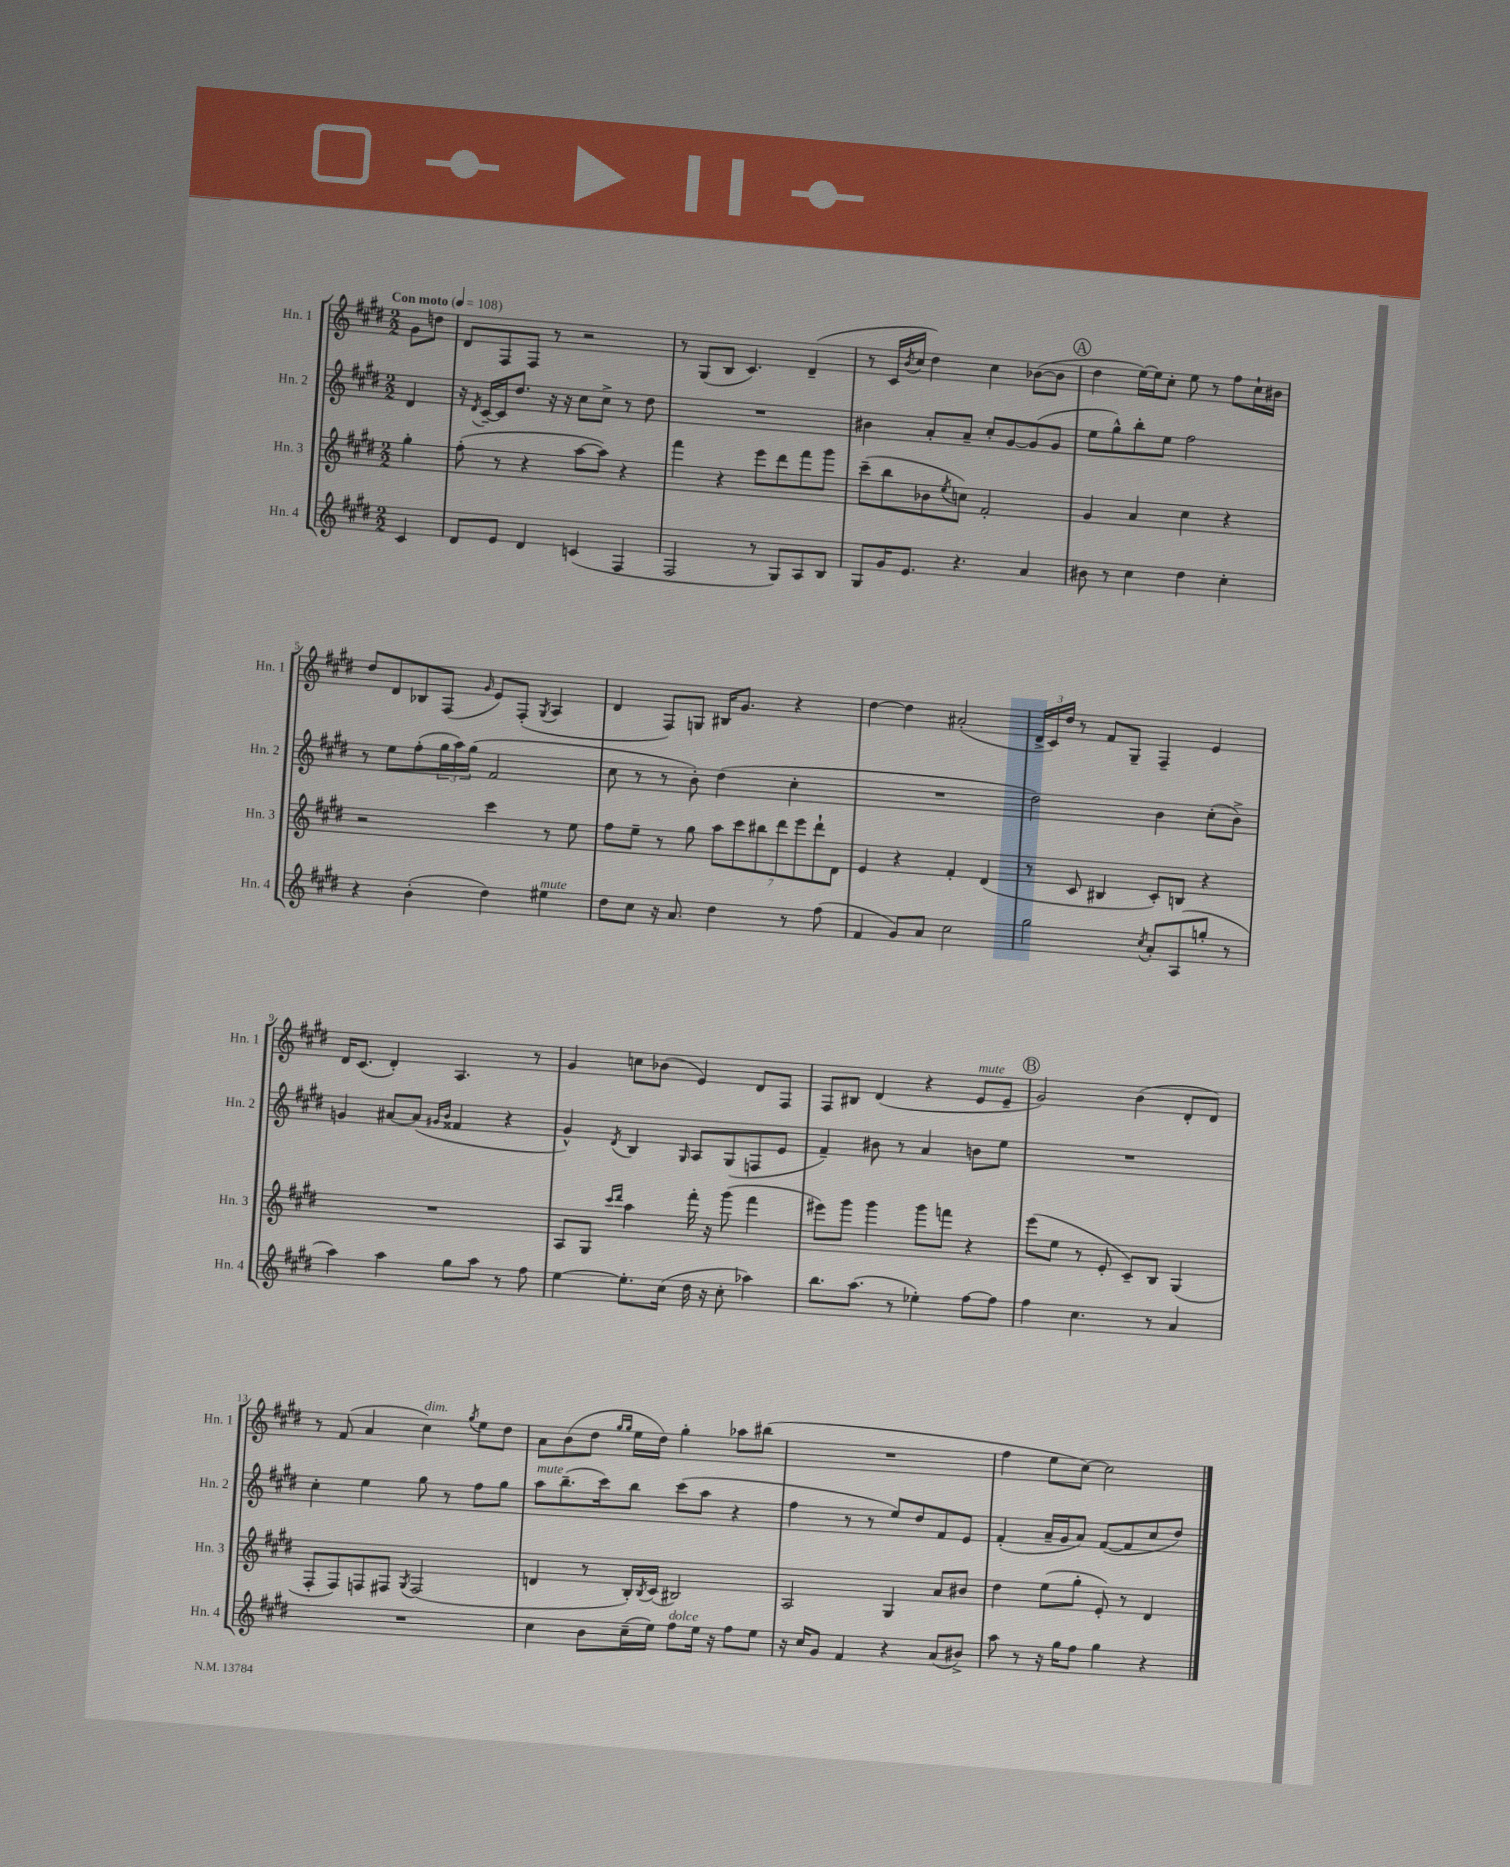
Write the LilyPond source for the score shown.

<<
\new StaffGroup <<
\new Staff = "s0" \with { instrumentName = "Hn. 1" shortInstrumentName = "Hn. 1" } {
    \clef treble \key e \major \numericTimeSignature \time 2/2 \partial 4 \tempo "Con moto" 4 = 108
    gis'8 d''8 |
    dis'8 fis8 fis8 r8 r2 |
    r8 gis8( b8 cis'4.) dis'4--( |
    r8 cis'16 \acciaccatura { b'8 } cis''16 dis''4) cis''4 bes'8~( bes'8 |
    \mark \markup { \circle "A" } dis''4 e''16~) e''16 cis''8-. e''8 r8 fis''8 cis''16-! bis'16 |
    dis''8 dis'8 bes8 fis8( \grace { gis'16 } e'8) fis8-.( \acciaccatura { gis8 } a4 |
    dis'4 fis8) g8 bis16 gis'8. r4 |
    dis''4~ dis''4 ais'2-.( |
    \tuplet 3/2 { dis'16-> cis'16) dis''16 } r8 fis'8 gis8-- fis4-- e'4 |
    dis'16 cis'8.( dis'4-.) a4. r8 |
    gis'4 c''8 bes'8( e'4) dis'8 fis8 |
    fis8 bis8 dis'4( r4 e'8^\markup { \italic "mute" } e'8-- |
    \mark \markup { \circle "B" } gis'2) b'4( dis'8-. dis'8) |
    r8 fis'8( a'4 cis''4^\markup { \italic "dim." }) \acciaccatura { gis''8 } e''8 dis''8 |
    a'8 b'8( dis''8 \grace { gis''16 gis''16 } e''16 dis''16) gis''4-. aes''8 bis''8( |
    R1 |
    fis''4 e''8 cis''8~) cis''2 \bar "|." |
}
\new Staff = "s1" \with { instrumentName = "Hn. 2" shortInstrumentName = "Hn. 2" } {
    \clef treble \key e \major \numericTimeSignature \time 2/2 \partial 4
    dis'4 |
    r16 \acciaccatura { dis'8 } cis'16~-- cis'16 dis''8. r16 r16 cis''8 cis''8-> r8 dis''8 |
    R1 |
    bis'4 a'8-. a'8-- cis''8-. gis'8~ gis'8( gis'8 |
    \mark \markup { \circle "A" } e''8 gis''8-^) b''8-. e''8 fis''2 |
    r8 e''8 fis''8-.( \tuplet 3/2 { gis''16 a''16) gis''16( } fis'2 |
    cis''8 r8 r8 b'8-.) dis''4( cis''4-. |
    R1 |
    dis''2) b'4 cis''8-.( b'8->) |
    g'4 ais'8~ ais'8( \grace { gis'16 b'16 } fisis'4 r4 |
    gis'4-^) \acciaccatura { dis'8 } b4 \grace { gis16 } a8 gis8( f8 e'8 |
    fis'4--) bis'8 r8 a'4 b'8 e''8 |
    \mark \markup { \circle "B" } R1 |
    cis''4-. e''4 gis''8 r8 fis''8 gis''8 |
    a''8^\markup { \italic "mute" } b''8.--( cis'''16) b''8 cis'''8( a''8 r4 |
    fis''4 r8 r8 e''8) dis''8 fis'8 e'8 |
    fis'4-.( a'16-- gis'16 a'8) fis'8~( fis'8 cis''8 dis''8) \bar "|." |
}
\new Staff = "s2" \with { instrumentName = "Hn. 3" shortInstrumentName = "Hn. 3" } {
    \clef treble \key e \major \numericTimeSignature \time 2/2 \partial 4
    gis''4-. |
    fis''8-.( r8 r4 a''8~ a''8) r4 |
    fis'''4 r4 e'''8 dis'''8 fis'''8 gis'''8 |
    cis'''8--( b''8 bes'8 \acciaccatura { e''8 } c''8) fis'2-. |
    \mark \markup { \circle "A" } gis'4 a'4 cis''4 r4 |
    r2 cis'''4 r8 e''8 |
    fis''8 e''8-- r8 gis''8 \tuplet 7/4 { a''8 cis'''8 bis''8 dis'''8 e'''8 dis'''8-! dis'8 } |
    e'4 r4 fis'4-. dis'4( |
    r8 cis'8 bis4 cis'8-.) b8 r4 |
    R1 |
    a8 gis8 \grace { cis'''16 dis'''16 } a''4 fis'''16-. r16 gis'''8( fis'''4 |
    eis'''8) gis'''8 gis'''4 gis'''8 f'''8 r4 |
    \mark \markup { \circle "B" } e'''8( e''8 r8 e'8-. cis'8--) b8 gis4( |
    fis8-. fis8) f8 fis8 \acciaccatura { gis8 } fis2( |
    d'4 r8 b16-.) \acciaccatura { b8 } cis'16( bis2) |
    a2 gis4 a'8 bis'8 |
    dis''4 e''8( gis''8-. e'8-.) r8 dis'4 \bar "|." |
}
\new Staff = "s3" \with { instrumentName = "Hn. 4" shortInstrumentName = "Hn. 4" } {
    \clef treble \key e \major \numericTimeSignature \time 2/2 \partial 4
    cis'4 |
    dis'8 e'8 dis'4 c'4( fis4 |
    fis2 r8 gis8) a8 b8 |
    gis8 gis'16 e'8. r4. a'4 |
    \mark \markup { \circle "A" } bis'8 r8 cis''4 dis''4 cis''4-. |
    r4 b'4-.( dis''4) eis''4^\markup { \italic "mute" } |
    dis''8 cis''8 r16 a'8. dis''4 r8 fis''8( |
    fis'4 gis'8) a'8 cis''2 |
    gis''2 \acciaccatura { cis''8 } a'8-. a8( g''8-. r8 |
    a''4) a''4 gis''8 a''8 r8 fis''8 |
    e''4~ e''8.-. cis''16( dis''16 r16 cis''8-. aes''4) |
    b''8. a''8.( r8 ees''4-.) fis''8~ fis''8 |
    \mark \markup { \circle "B" } fis''4 cis''4. r8 a'4 |
    R1 |
    cis''4 b'8 cis''16--( e''16) fis''8^\markup { \italic "dolce" } e''16 r16 fis''8 e''8 |
    r16 cis''16 gis'8 fis'4 r4 a'8( bis'8->) |
    a''8 r8 r16 gis''16 fis''8 gis''4 r4 \bar "|." |
}
>>
>>
